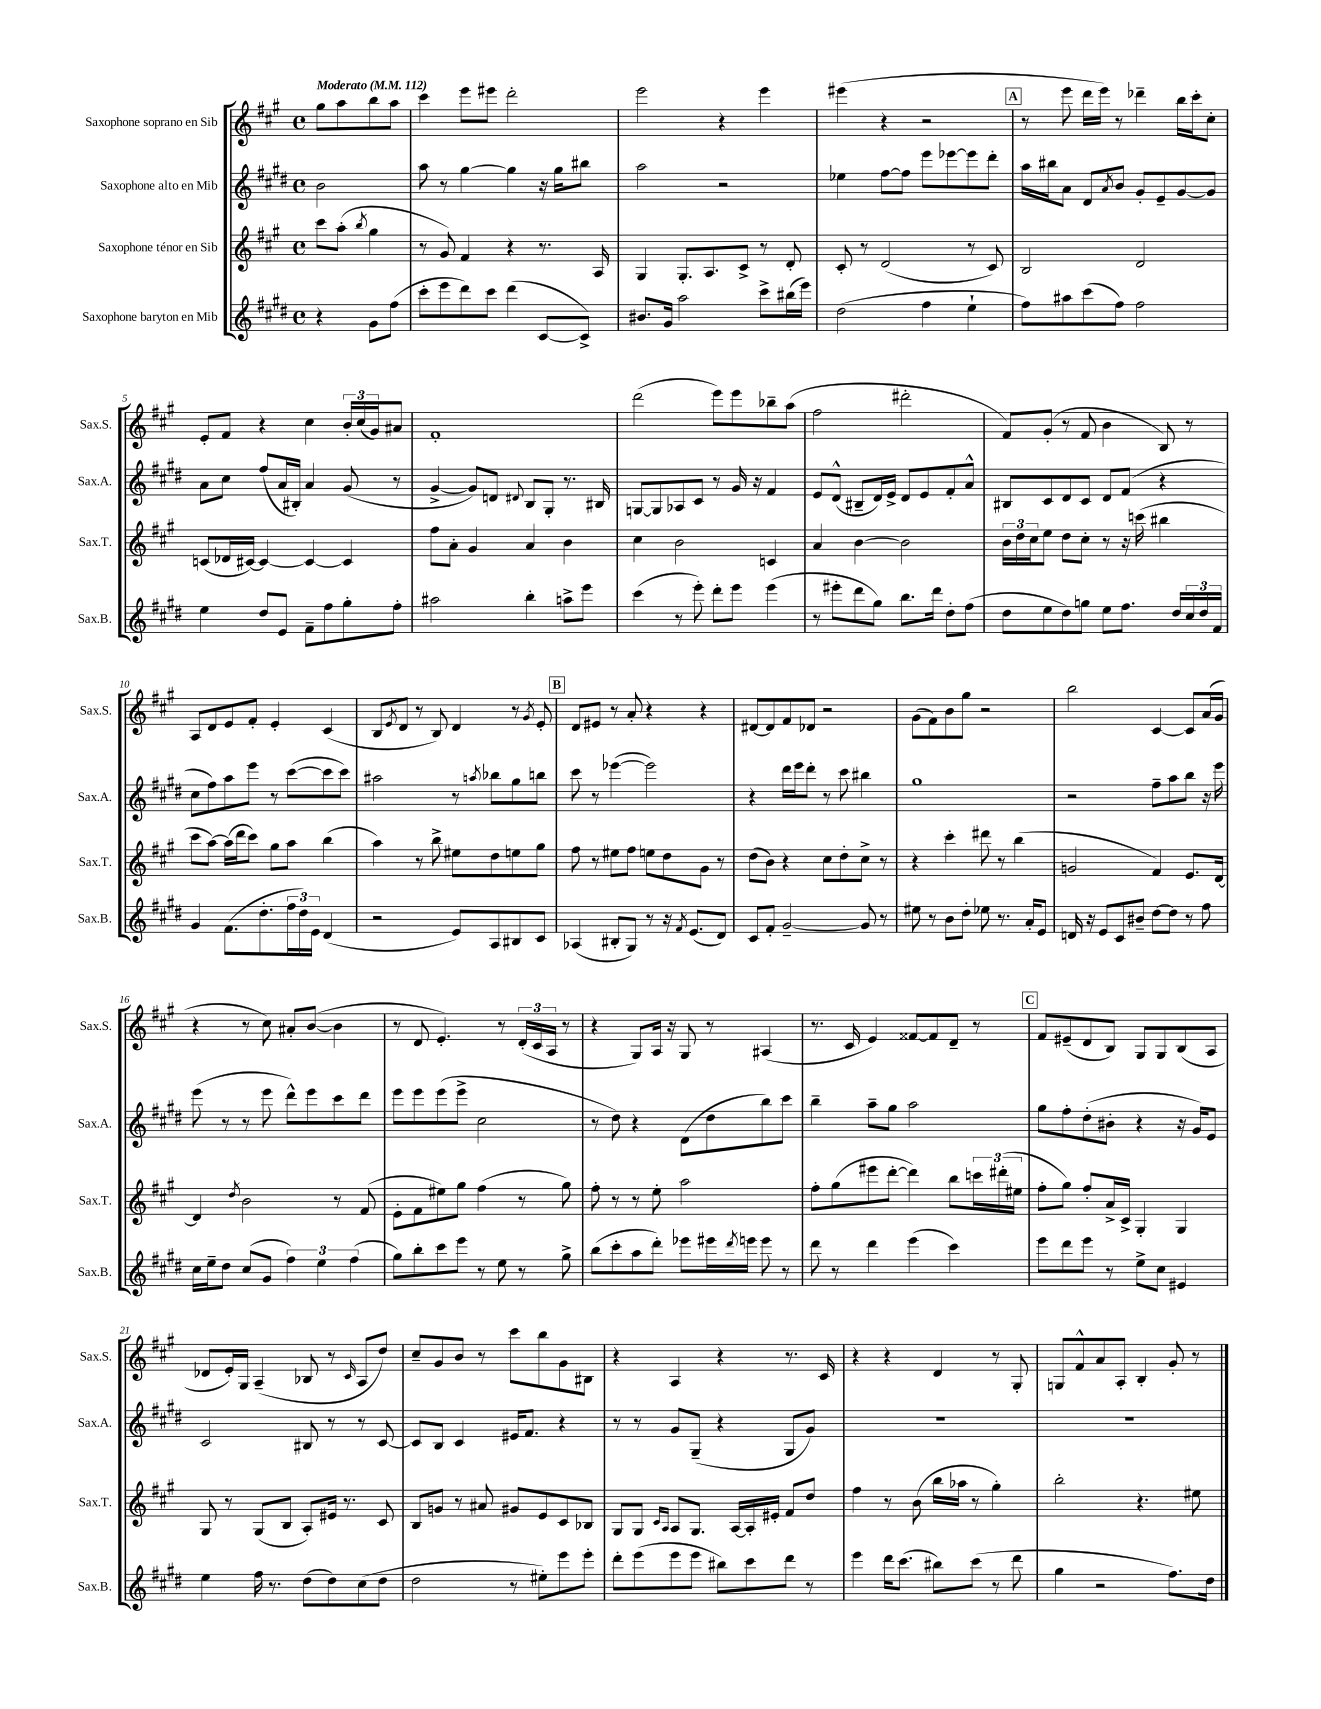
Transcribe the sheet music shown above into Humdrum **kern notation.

**kern	**kern	**kern	**kern
*part4	*part3	*part2	*part1
*staff4	*staff3	*staff2	*staff1
*I"Saxophone baryton en Mib	*I"Saxophone ténor en Sib	*I"Saxophone alto en Mib	*I"Saxophone soprano en Sib
*I'Sax.B.	*I'Sax.T.	*I'Sax.A.	*I'Sax.S.
*clefG2	*clefG2	*clefG2	*clefG2
*k[f#c#g#d#]	*k[f#c#g#]	*k[f#c#g#d#]	*k[f#c#g#]
*M4/4	*M4/4	*M4/4	*M4/4
*met(c)	*met(c)	*met(c)	*met(c)
*MM112	*MM112	*MM112	*MM112
=	=	=	=
!	!	!	!LO:TX:a:B:t=Moderato
4r	8ccc#\L	2b\	8gg#\L
.	(8aa'\J	.	8aa\
.	8qbb/	.	.
8g#\L	4gg#\	.	8bb\
(8ff#\J	.	.	8aa\J
=1	=1	=1	=1
8ccc#'\L	8r	8aa\	4ccc#\
8eee\	8g#/)	8r	.
8ddd#\)	4f#/	[4gg#\	8eee\L
8ccc#\J	.	.	8eee#X\J
(4ddd#\	4r	4gg#\]	2ddd'\
[8c#/L	8.r	16r	.
.	.	16gg#\KL	.
8c#^/J])	.	8bb#X\J	.
.	16A/	.	.
=2	=2	=2	=2
8.b#X/L	4G#/	2aa\	2eee\
16g#/Jk	.	.	.
2aa\	8.G#'/L	.	.
.	8.A/	.	.
.	.	2r	4r
.	8c#^/J	.	.
8ccc#^\L	8r	.	4eee\
(16bb#X\L	8d'/	.	.
16eee\JJ)	.	.	.
=3	=3	=3	=3
(2dd#\	8c#'/	4ee-X\	(4eee#X\
.	8r	.	.
.	(2d/	[8ff#\L	4r
.	.	8ff#\J]	.
4ff#\	.	8eee\L	2r
.	.	[8eee-X\	.
4ee`\	8r	8eee-\]	.
.	8c#/)	8ddd#'\J	.
!!LO:REH:place=s1:t=A
=4	=4	=4	=4
8ff#\L)	2B/	16aa\LL	8r
.	.	16bb#X\J	.
8aa#X\	.	8a\J	8eee\
(8ccc#\	.	8d#/L	16ddd\LL
.	.	.	16eee\JJ)
.	.	8qa/	.
8ff#\J)	.	8b/J	8r
2ff#\	2d/	8g#'/L	4ddd-X~\
.	.	8e~/	.
.	.	[8g#/	16bb\LL
.	.	.	16ccc#'\J
.	.	8g#/J]	8cc#'\J
!!LO:LB:g=z
=5	=5	=5	=5
4ee\	(8cn/L	8a\L	8e'/L
.	16d-X/L	8cc#\J	8f#/J
.	[16c#X/JJ)	.	.
8dd#/L	4c#/_	(8ff#/L	4r
8e/J	.	16a/L	.
.	.	16B#X'/JJ)	.
8f#~\L	4c#/_	4a/	4cc#\
8ff#\	.	.	.
8gg#'\	4c#/]	(8g#/	24b'/LL
.	.	.	(24cc#/
.	.	.	24g#/J)
8ff#'\J	.	8r	8a#X/J
=6	=6	=6	=6
2aa#X\	8ff#\L	[4g#^/	1f#'
.	8a'\J	.	.
.	4g#/	8g#/L])	.
.	.	8dn/J	.
.	.	8qqd#X/	.
4bb'\	4a/	8B/L	.
.	.	8G#'/J	.
8aan^\L	4b\	8.r	.
8eee\J	.	.	.
.	.	16B#X/	.
=7	=7	=7	=7
(4ccc#\	4cc#\	[8Gn/L	(2ddd\
.	.	8G/]	.
8r	2b\	8A-X/	.
8eee'\)	.	8c#/J	.
8ddd#'\L	.	8r	8eee\L)
8eee\J	.	16g#/	8eee\
.	.	16r	.
(4eee\	4cn/	4f#/	8bb-X~\
.	.	.	(8aa\J
=8	=8	=8	=8
8r	4a/	8e/L	2ff#\
8eee#X'\L	.	(8d#^^/J	.
8ddd#\	[4b\	8B#X~/L	.
8gg#\J)	.	16d#/L)	.
.	.	16e^/JJ	.
8.bb\L	2b\]	8d#/L	2ddd#X'\
.	.	8e/	.
16ddd#\Jk	.	.	.
8dd#'\L	.	8f#'/	.
(8ff#\J	.	8a^^/J	.
=9	=9	=9	=9
8dd#\L	24b\LL	8B#X/L	8f#/L)
.	24dd\	.	.
.	24cc#\J	.	.
8ee\	8ee\J	8c#/	(8g#'/J
8dd#\)	8dd\L	8d#/	8r
8ggn\J	8cc#'\J	8c#/J	8f#/
8ee\L	8r	8d#/L	4b\
8.ff#\J	16r	(8f#/J	.
.	(16cccn\	.	.
.	4bb#X\	4r	8B/)
16dd#/LL	.	.	.
24cc#/	.	.	8r
24dd#/	.	.	.
24f#/JJ	.	.	.
!!LO:LB:g=z
=10	=10	=10	=10
4g#/	8ccc#\L	8cc#\L	8A/L
.	[8aa\J)	8ff#\)	8d/
(8.f#\L	(16aa\LL]	8aa\	8e/
.	16ddd\J	.	.
.	8ccc#\J)	8eee\J	8f#'/J
8.dd#'\	.	.	.
.	8gg#\L	8r	4e'/
24ff#\L	8aa\J	([8ccc#\L	.
24dd#\)	.	.	.
24e\JJ	.	.	.
(4d#/	(4bb\	8ccc#\]	(4c#/
.	.	8ccc#\J)	.
=11	=11	=11	=11
2r	4aa\)	2aa#X\	8B/L
.	.	.	8qe/
.	.	.	8d/J
.	8r	.	8r
.	8bb^\	.	8B/)
8e/L)	8ee#X\L	8r	4d/
.	.	8qaan/	.
8A/	8dd\	8bb-X\L	.
8B#X/	8een\	8gg#\	8r
.	.	.	8qg#/
8c#/J	8gg#\J	8bbn\J	8e'/
!!LO:REH:place=s1:t=B
=12	=12	=12	=12
(4A-X/	8ff#\	8ccc#\	8d/L
.	8r	8r	8e#X/J
8B#X'/L	8ee#X\L	([4eee-X\	8r
8G#/J)	8ff#\J	.	8a'/
8r	8een\L	2eee-\])	4r
16r	8dd\	.	.
8qf#/	.	.	.
(8.e/L	.	.	.
.	8g#\J	.	4r
8d#/J)	8r	.	.
=13	=13	=13	=13
8c#/L	(8dd\L	4r	[8d#X/L
8f#'/J	8b\J)	.	8d#/]
[2g#~/	4r	16ddd#\LL	8f#/
.	.	16eee\J	.
.	.	8ddd#'\J	8d-X/J
.	8cc#\L	8r	2r
.	8dd'\	8ccc#\	.
8g#/]	8cc#^\J	4bb#X\	.
8r	8r	.	.
=14	=14	=14	=14
8ee#X\	4r	1gg#	(8g#\L
8r	.	.	8f#\)
8b\L	4ccc#'\	.	8b\
8dd#'\J	.	.	8gg#\J
8ee-X\	8ddd#X\	.	2r
8.r	8r	.	.
.	(4bb\	.	.
16a'/KL	.	.	.
8e/J	.	.	.
=15	=15	=15	=15
16dn/	2gn/	2r	2bb\
16r	.	.	.
8e/L	.	.	.
8c#/	.	.	.
8b#X~/J	.	.	.
[8dd#\L	4f#/)	8ff#~\L	[4c#/
8dd#\J]	.	8aa\	.
8r	8.e/L	8bb\J	8c#/L]
8ff#\	.	16r	(16a/L
.	[16d/Jk	16eee\	16g#/JJ
!!LO:LB:g=z
=16	=16	=16	=16
16cc#\LL	4d/]	(8eee\	4r
16ee~\J	.	.	.
8dd#\J	.	8r	.
.	8qdd/	.	.
(8cc#/L	2b\	8r	8r
8g#/J	.	8eee\	8cc#\)
6ff#\)	.	8ddd#^^\L)	8a#X'/L
.	.	8eee\	([8b/J
6ee\	.	.	.
.	8r	8ccc#\	4b\]
(6ff#\	.	.	.
.	(8f#/	8ddd#\J	.
=17	=17	=17	=17
8gg#\L)	8e'\L	8eee\L	8r
8bb'\	8f#\	8eee\	8d/
8ccc#\	8ee#X\)	(8eee\	4.e'/)
8eee\J	8gg#\J	8eee^\J	.
8r	(4ff#\	2cc#\	.
8ee\	.	.	8r
8r	8r	.	(24d'/LL
.	.	.	24c#/
.	.	.	24A/JJ
8gg#^\	8gg#\)	.	8r
=18	=18	=18	=18
(8bb\L	8ff#'\	8r	4r
8ccc#'\	8r	8dd#\)	.
8aa\	8r	4r	8G#/L)
8ddd#'\J)	8ee'\	.	16A/Jk
.	.	.	16r
8eee-X\L	2aa\	(8d#\L	8G#/
16eee#X\L	.	8dd#\	8r
8qddd#/	.	.	.
16eeen\JJ	.	.	.
8eee\	.	8bb\)	(4A#X/
8r	.	8ccc#\J	.
=19	=19	=19	=19
8ddd#\	8ff#'\L	4bb~\	8.r
8r	(8gg#\	.	.
.	.	.	16c#/
4ddd#\	8eee#X\	8aa~\L	4e/)
.	[8ddd'\J	8gg#\J	.
(4eee\	4ddd\])	2aa\	[8f##X/L
.	.	.	8f##/]
4ccc#\)	8bb\L	.	8d~/J
.	24cccn\L	.	8r
.	(24ddd#X'\	.	.
.	24ee#X\JJ	.	.
!!LO:REH:place=s1:t=C
=20	=20	=20	=20
8eee\L	8ff#'\L	8gg#\L	8f#/L
8ddd#\	8gg#\J)	8ff#'\	(8e#X~/
8eee\J	8ff#'/L	(8dd#'\	8d/
8r	16a^/L	8b#X'\J	8B/J)
.	16c#^/JJ	.	.
8ee^\L	4G#'/	4r	8G#/L
8cc#\J	.	.	8G#/
4e#X/	4G#/	16r	(8B/
.	.	16g#/KL)	.
.	.	8e/J	8A/J
!!LO:LB:g=z
=21	=21	=21	=21
4ee\	8G#/	2c#/	8d-X/L
.	8r	.	16e'/L)
.	.	.	16G#/JJ
16ff#\	(8G#/L	.	(4A~/
8.r	.	.	.
.	8B/J	.	.
(8dd#\L	8A'/L)	8B#X/	8B-X/
8dd#\)	16e#X/Jk	8r	8r
.	8.r	.	.
.	.	.	16qqc#/
(8cc#\	.	8r	8A/L
8dd#\J	8c#/	[8c#/	8dd/J)
=22	=22	=22	=22
2dd#\	8B/L	8c#/L]	8cc#~/L
.	8gn/J	8B/J	8g#/
.	8r	4c#/	8b/J
.	8a#X/	.	8r
8r	8g#X/L	16e#X/KL	8ccc#\L
.	.	8.f#/J	.
8ee#X'\L)	8e/	.	8bb\
8eee\	8c#/	4r	8g#\
8eee'\J	8B-X/J	.	8B#X\J
=23	=23	=23	=23
8ddd#'\L	8G#/L	8r	4r
(8eee\	8G#/J	8r	.
.	16qqc#/LL	.	.
.	16qqA/JJ	.	.
8eee\	8A/L	8g#/L	4A/
8eee\J	8.G#/J	(8G#~/J	.
8bb#X\L)	.	4r	4r
.	[16A/LL	.	.
8ccc#\	16A'/]	.	.
.	16e#X'/JJ	.	.
8ddd#\J	8f#/L	8G#/L	8.r
8r	8dd/J	8g#/J)	.
.	.	.	16c#/
=24	=24	=24	=24
4eee\	4ff#\	1r	4r
16ddd#\KL	8r	.	4r
(8.ccc#\J	.	.	.
.	(8b\	.	.
8bb#X\L)	16bb\LL	.	4d/
.	16aa-X\JJ	.	.
(8ccc#\J	8r	.	.
8r	4gg#'\)	.	8r
8ddd#\	.	.	8G#'/
=25	=25	=25	=25
4gg#\	2bb'\	1r	8Gn/L
.	.	.	8f#^^/
2r	.	.	8a/
.	.	.	8A'/J
.	4.r	.	4B'/
8.ff#\L)	.	.	8g#'/
.	8ee#X\	.	8r
16dd#\Jk	.	.	.
==	==	==	==
*-	*-	*-	*-
